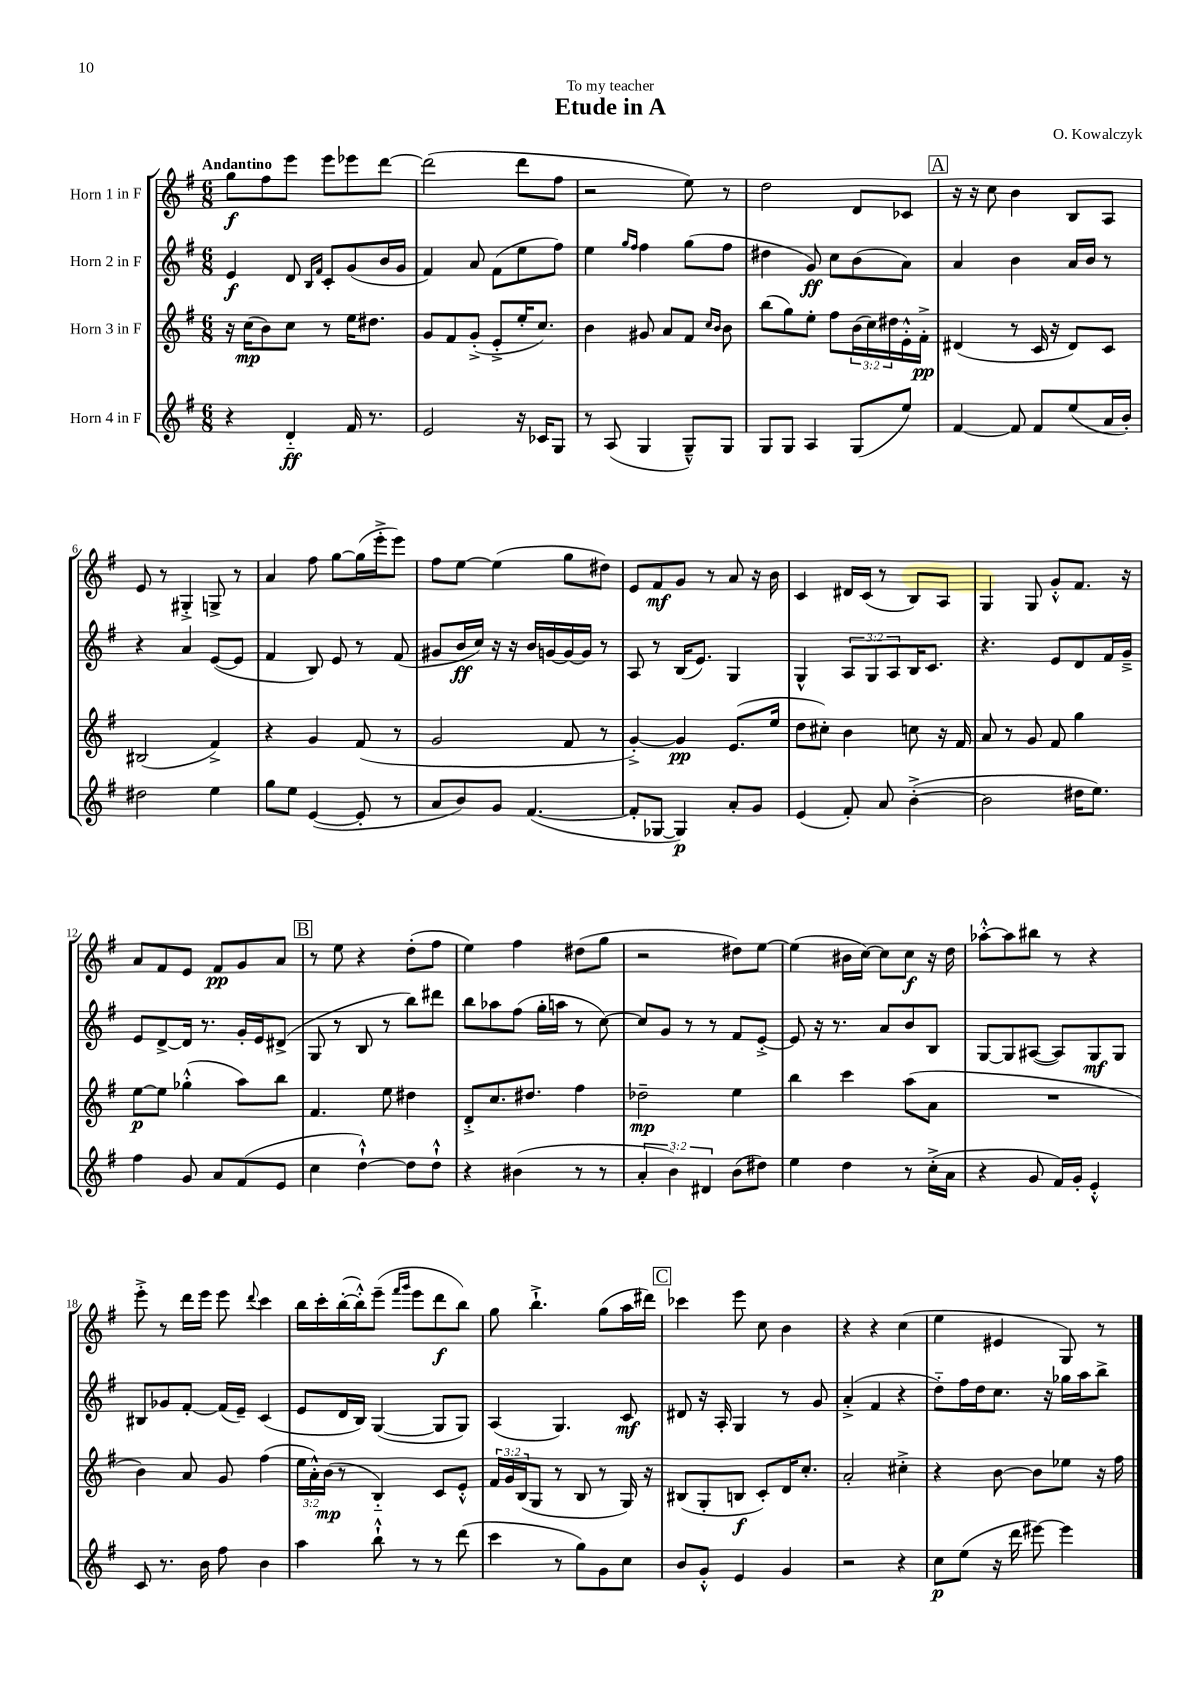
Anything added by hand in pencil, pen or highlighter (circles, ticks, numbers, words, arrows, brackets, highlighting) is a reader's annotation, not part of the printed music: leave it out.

**kern	**kern	**kern	**kern
*staff4	*staff3	*staff2	*staff1
*clefG2	*clefG2	*clefG2	*clefG2
*k[f#]	*k[f#]	*k[f#]	*k[f#]
*M6/8	*M6/8	*M6/8	*M6/8
4r	16r	4e	8gg
.	(16cc	.	.
.	8b)	.	8ff#
4d'~	8cc	8d	8eee
.	.	16qqB	.
.	.	16qqf#	.
.	8r	8c'	8eee
16f#	16ee	(8g	8eee-
8.r	8.dd#	.	.
.	.	16b	[8ddd
.	.	16g	.
=	=	=	=
2e	8g	4f#)	(2ddd]
.	8f#	.	.
.	(8g'^	8a	.
.	8e'^	(8f#	.
16r	16ee'	8ee	8ddd
16c-	8.cc)	.	.
8G	.	8ff#)	8ff#
=	=	=	=
8r	4b	4ee	2r
(8A	.	.	.
.	.	16qqgg	.
.	.	16qqff#	.
4G	8g#	4ff#	.
.	8a	.	.
8G~^^)	8f#	(8gg	8ee)
.	16qqcc	.	.
.	16qqb	.	.
8G	8b	8ff#	8r
=	=	=	=
8G	(8bb	4dd#	2dd
8G	8gg)	.	.
4A	8ee'	8g)	.
.	8ff#	8cc	.
(8G	(24b	(8b	8d
.	24cc)	.	.
.	24dd#	.	.
8ee)	16e'^^	8a)	8c-
.	16f#'^	.	.
=	=	=	=
[4f#	(4d#	4a	16r
.	.	.	16r
.	.	.	8cc
8f#]	8r	4b	4b
8f#	16c	.	.
.	16r	.	.
(8ee	8d#)	16a	8B
.	.	16b	.
16a	8c	8r	8A
16b')	.	.	.
=	=	=	=
2dd#	(2B#	4r	8e
.	.	.	8r
.	.	4a	4G#'^
4ee	4f#^)	([8e	8G^
.	.	8e]	8r
=	=	=	=
8gg	4r	4f#	4a
8ee	.	.	.
([4e	4g	8B)	8ff#
.	.	8e	[8gg
8e']	(8f#	8r	(16gg]
.	.	.	16eee'^
8r	8r	(8f#	8eee)
=	=	=	=
8a	2g	8g#	8ff#
8b)	.	16b	[8ee
.	.	16cc)	.
8g	.	16r	(4ee]
.	.	16r	.
([4.f#	.	16b	.
.	.	[16g	.
.	8f#	16g_	8gg
.	.	16g]	.
.	8r	8r	8dd#)
=	=	=	=
8f#']	[4g'^)	8A	8e
[8G-	.	8r	8f#
4G-])	4g]	(16B	8g
.	.	8.e)	.
.	.	.	8r
8a'	(8.e	4G	8a
8g	.	.	16r
.	16ee	.	16b
=	=	=	=
(4e	8dd	4G^^	4c
.	8cc#')	.	.
8f#')	4b	12A	16d#
.	.	.	(16c
.	.	12G	.
8a	.	.	8r
.	.	12A	.
([4b'^	8cc	16B	8B)
.	.	8.c	.
.	16r	.	8A
.	16f#	.	.
=	=	=	=
2b]	8a	4.r	4G
.	8r	.	.
.	8g	.	8G
.	8f#	8e	8g'^^
16dd#	4gg	8d	8.f#
8.ee)	.	.	.
.	.	16f#	.
.	.	16g~^	16r
=	=	=	=
4ff#	[8ee	8e	8a
.	8ee]	[8d^	8f#
8g	(4gg-'^^	16d]	8e
.	.	8.r	.
8a	.	.	8f#
(8f#	8aa)	16g'	8g
.	.	16e	.
8e	8bb	(8d#^	8a
=	=	=	=
4cc	4.f#	8G	8r
.	.	8r	8ee
[4dd`^^)	.	8B	4r
.	8ee	8r	.
8dd]	4dd#	8bb)	(8dd'
8dd`^^	.	8ddd#	8ff#
=	=	=	=
4r	8d'^	8bb	4ee)
.	8.cc	8aa-	.
(4b#	.	(8ff#	4ff#
.	8.dd#	.	.
.	.	16gg'	.
.	.	16aa	.
8r	4ff#	8r	(8dd#
8r	.	[8cc)	8gg
=	=	=	=
6a'	2dd-~	8cc]	2r
.	.	8g	.
6b)	.	.	.
.	.	8r	.
6d#	.	.	.
.	.	8r	.
(8b	4ee	8f#	8dd#)
8dd#)	.	[8e'^	[8ee
=	=	=	=
4ee	4bb	8e]	(4ee]
.	.	16r	.
.	.	8.r	.
4dd	4ccc	.	16b#
.	.	.	[16cc)
.	.	8a	8cc]
8r	(8aa	8b	8cc
(16cc'^	8a	8B	16r
16a	.	.	16dd
=	=	=	=
4r	2.r	[8G	[8aa-'^^
.	.	8G]	8aa-]
8g	.	([8A#	8bb#
16f#)	.	8A#])	8r
16g'	.	.	.
4e'^^	.	8G	4r
.	.	8G	.
=	=	=	=
8c	4b)	8B#	8eee'^
8.r	.	8g-	8r
.	8a	[8f#'	16ddd
16b	.	.	16eee
8ff#	8g	(16f#]	8eee
.	.	16e~)	.
.	.	.	8qqddd
4b	(4ff#	(4c	4ccc
=	=	=	=
4aa	24ee	8e	16bb
.	24a'^^)	.	.
.	.	.	16ccc'
.	(24b	.	.
.	8r	16d	([16bb'
.	.	16B)	16bb'^^])
8bb`^^	4B'~)	([4G	(8eee~
.	.	.	16qqfff#
.	.	.	16qqggg
8r	.	.	8eee
8r	8c	8G]	8ddd
(8ddd	8e'^^	8G)	8bb)
=	=	=	=
4ccc	24f#	(4A	8gg
.	24g	.	.
.	(24B	.	.
.	8G	.	4.bb`^
8r	8r	4.G)	.
8gg)	8B	.	.
8g	8r	.	(8gg
8cc	16G)	8c	16aa
.	16r	.	16ddd#)
=	=	=	=
8b	(8B#	8d#	4ccc-
8g'^^	8G'	16r	.
.	.	16A'	.
4e	8B	4G	8eee
.	8c')	.	8cc
4g	16d	8r	4b
.	8.cc'	.	.
.	.	8g	.
=	=	=	=
2r	2a'	(4a'^	4r
.	.	4f#	4r
4r	4cc#'^	4r	(4cc
=	=	=	=
8cc	4r	8dd'~)	4ee
(8ee	.	16ff#	.
.	.	16dd	.
16r	[8b	8.cc	4e#
16ddd	.	.	.
[8eee#)	8b]	.	.
.	.	16r	.
4eee#]	8ee-	16gg-	8G)
.	.	16aa	.
.	16r	8bb^	8r
.	16ff#	.	.
==	==	==	==
*-	*-	*-	*-
